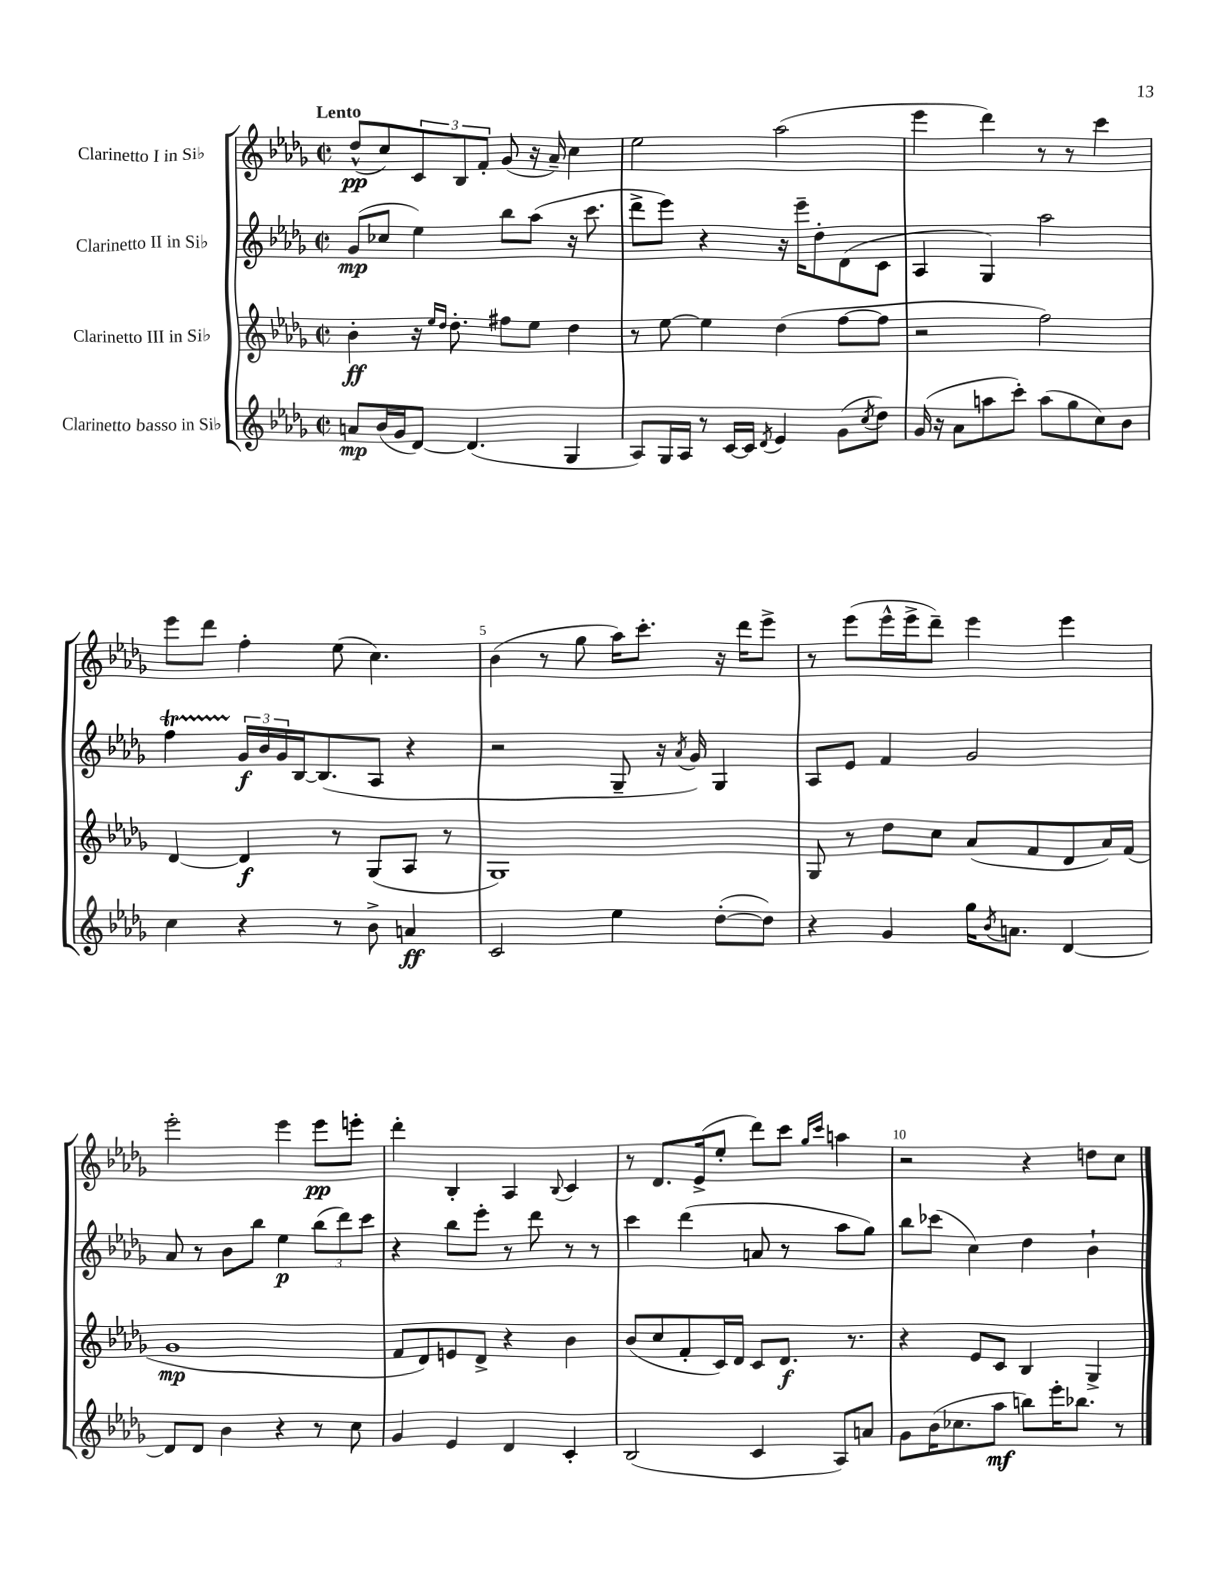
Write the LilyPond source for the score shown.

<<
\new StaffGroup <<
\new Staff = "s0" \with { instrumentName = "Clarinetto I in Sib" } {
    \clef treble \key des \major \defaultTimeSignature \time 2/2 \tempo "Lento"
    des''8-^\pp( c''8) \tuplet 3/2 { c'8 bes8 f'8-. } ges'8( r16 aes'16--) c''4 |
    ees''2 aes''2( |
    ees'''4 des'''4) r8 r8 c'''4 |
    ees'''8 des'''8 f''4-. ees''8( c''4.) |
    bes'4( r8 ges''8 aes''16) c'''8.-. r16 des'''16 ees'''8-> |
    r8 ees'''8( ees'''16-^ ees'''16-> des'''8--) ees'''4 ees'''4 |
    ees'''2-. ees'''4 ees'''8\pp e'''8-. |
    des'''4-. bes4-. aes4 \appoggiatura { bes8 } c'4 |
    r8 des'8. ees'16->( ees''8-. des'''8) c'''8 \grace { ges''16 c'''16 } a''4 |
    r2 r4 d''8 c''8 \bar "|." |
}
\new Staff = "s1" \with { instrumentName = "Clarinetto II in Sib" } {
    \clef treble \key des \major \defaultTimeSignature \time 2/2
    ges'8\mp( ces''8 ees''4) bes''8 aes''8( r16 c'''8. |
    des'''8-> ees'''8) r4 r16 ees'''16-- des''8-. des'8( c'8 |
    aes4 ges4) aes''2 |
    f''4\startTrillSpan \tuplet 3/2 { ges'16\stopTrillSpan\f bes'16 ges'16 } bes16~ bes8.( aes8 r4 |
    r2 ges8-- r16 \acciaccatura { aes'8 } ges'16) ges4 |
    aes8 ees'8 f'4 ges'2 |
    aes'8 r8 bes'8 bes''8 ees''4\p \tuplet 3/2 { bes''8( des'''8) c'''8 } |
    r4 bes''8 ees'''8-. r8 des'''8 r8 r8 |
    c'''4 des'''4( a'8 r8 aes''8 ges''8) |
    bes''8 ces'''8( c''4) des''4 bes'4-! \bar "|." |
}
\new Staff = "s2" \with { instrumentName = "Clarinetto III in Sib" } {
    \clef treble \key des \major \defaultTimeSignature \time 2/2
    bes'4-.\ff r16 \grace { ees''16 des''16 } des''8.-. fis''8 ees''8 des''4 |
    r8 ees''8~ ees''4 des''4( f''8~ f''8 |
    r2 f''2) |
    des'4~ des'4\f r8 ges8( aes8 r8 |
    ges1) |
    ges8 r8 des''8 c''8 aes'8( f'8 des'8 aes'16) f'16( |
    ges'1\mp |
    f'8 des'8) e'8 des'8-> r4 bes'4 |
    bes'8( c''8 f'8-. c'16) des'16 c'8 des'8.\f r8. |
    r4 ees'8 c'8 bes4 ges4-> \bar "|." |
}
\new Staff = "s3" \with { instrumentName = "Clarinetto basso in Sib" } {
    \clef treble \key des \major \defaultTimeSignature \time 2/2
    a'8\mp bes'16( ges'16 des'8~) des'4.( ges4 |
    aes8) ges16 aes16 r8 c'16~ c'16 \acciaccatura { des'8 } ees'4 ges'8( \acciaccatura { c''8 } des''8) |
    ges'16( r16 aes'8 a''8 c'''8-.) a''8( ges''8 c''8) bes'8 |
    c''4 r4 r8 bes'8-> a'4\ff |
    c'2 ees''4 des''8~-.( des''8) |
    r4 ges'4 ges''16 \acciaccatura { bes'8 } a'8. des'4~ |
    des'8 des'8 bes'4 r4 r8 c''8 |
    ges'4 ees'4 des'4 c'4-. |
    bes2( c'4 aes8) a'8 |
    ges'8 bes'16( ces''8. aes''8\mf b''8) ees'''16-. bes''8. r8 \bar "|." |
}
>>
>>
\layout { \context { \Score \override BarNumber.break-visibility = ##(#f #t #t) barNumberVisibility = #(every-nth-bar-number-visible 5) } }
